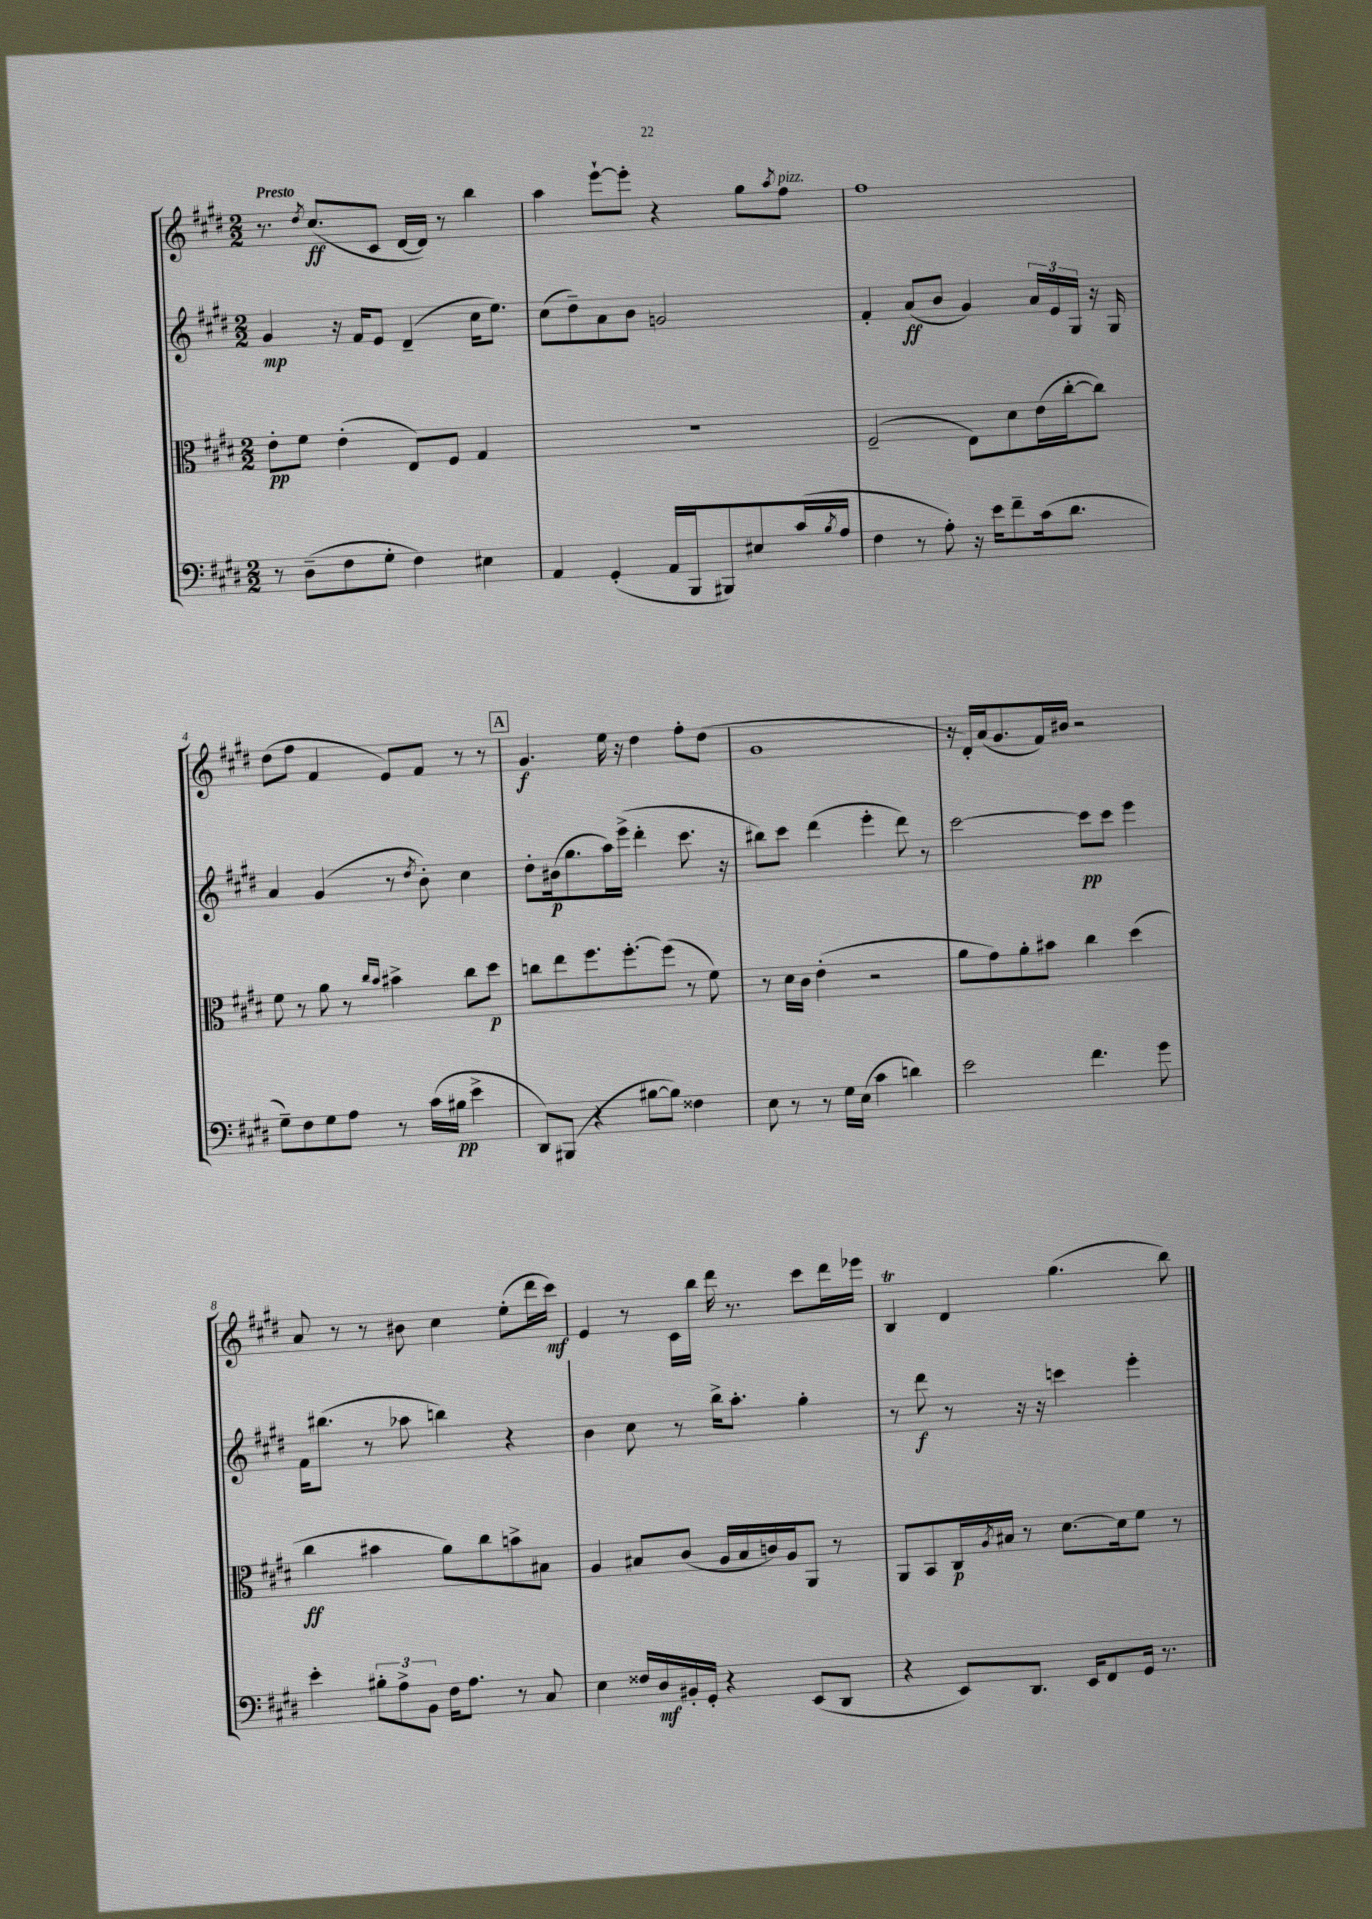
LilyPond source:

<<
\new StaffGroup <<
\new Staff = "s0" {
    \clef treble \key e \major \numericTimeSignature \time 2/2 \tempo "Presto"
    r8. \acciaccatura { dis''8 } cis''8.\ff( cis'8 dis'16~ dis'16) r8 b''4 |
    a''4 e'''8~-! e'''8-. r4 gis''8 \acciaccatura { a''8 } fis''8^\markup { \italic "pizz." } |
    fis''1 |
    dis''8( fis''8 fis'4 e'8) fis'8 r8 r8 |
    \mark \markup { \box "A" } gis'4.\f e''16 r16 dis''4 fis''8-. dis''8( |
    gis'1 |
    r16 dis'16-.) a'16( gis'8. fis'16) bis'16 r2 |
    a'8 r8 r8 bis'8 cis''4 e''8-.( dis'''16 cis'''16\mf) |
    e'4 r8 cis'16 b''16 dis'''16 r8. cis'''8 dis'''16 ees'''16 |
    b4\trill dis'4 gis''4.( b''8) \bar "|." |
}
\new Staff = "s1" {
    \clef treble \key e \major \numericTimeSignature \time 2/2
    gis'4\mp r16 fis'16 e'8 dis'4--( cis''16 e''8.) |
    cis''8( dis''8--) a'8 b'8 g'2 |
    fis'4-. a'8\ff( b'8 gis'4) \tuplet 3/2 { a'16 e'16 gis16 } r16 gis16 |
    a'4 gis'4( r8 \acciaccatura { dis''8 } b'8-.) cis''4 |
    \mark \markup { \box "A" } dis''8-. bis'16\p( gis''8. a''16) e'''16->( dis'''4-. cis'''8. r16 |
    bis''8) cis'''8 dis'''4( e'''4-. dis'''8) r8 |
    cis'''2~ cis'''8\pp cis'''8 e'''4 |
    fis'16 bis''8.( r8 aes''8 b''4) r4 |
    b'4 cis''8 r8 b''16-> a''8.-. gis''4-. |
    r8 dis'''8\f r8 r16 r16 c'''4 e'''4-. \bar "|." |
}
\new Staff = "s2" {
    \clef alto \key e \major \numericTimeSignature \time 2/2
    e'8-.\pp fis'8 e'4-.( e8) fis8 gis4 |
    R1 |
    fis2--( e8) dis'8 e'16( cis''16~-. cis''8) |
    fis'8 r8 a'8 r8 \grace { cis''16 b'16 } bis'4-> cis''8 dis''8\p |
    \mark \markup { \box "A" } c''8 e''8 fis''8. fis''8.~-. fis''8( r8 fis'8) |
    r8 dis'16 cis'16 e'4-.( r2 |
    a'8 gis'8) a'8-. bis'8 cis''4 dis''4( |
    cis''4\ff bis'4 a'8) cis''8 b'8-> bis8 |
    a4 bis8 cis'8( a16 bis16 c'16) a16 a,8 r8 |
    a,8 b,8 cis16\p \acciaccatura { a8 } bis16 r8 dis'8.~ dis'16 fis'8 r8 \bar "|." |
}
\new Staff = "s3" {
    \clef bass \key e \major \numericTimeSignature \time 2/2
    r8 dis8--( fis8 gis8-. fis4) eis4 |
    a,4 gis,4-.( a,16 b,,16 bis,,8) eis8 cis'16( \acciaccatura { b8 } a16 |
    fis4 r8 a8-.) r16 e'16 fis'8-- cis'16( dis'8. |
    gis8--) fis8 gis8 a8 r8 cis'16( bis16\pp e'4-> |
    \mark \markup { \box "A" } dis,8) bis,,8( r4 bis8~ bis8) fisis4 |
    e8 r8 r8 gis16 e16( cis'4 d'4) |
    e'2 fis'4. gis'8 |
    e'4-. \tuplet 3/2 { bis8-. a8-> b,8 } fis16 a8. r8 cis8 |
    e4 fisis16 dis16\mf bis,16-. gis,16-. r4 e,8( dis,8 |
    r4 e,8) dis,8. e,16 fis,8 gis,16 r8. \bar "|." |
}
>>
>>
